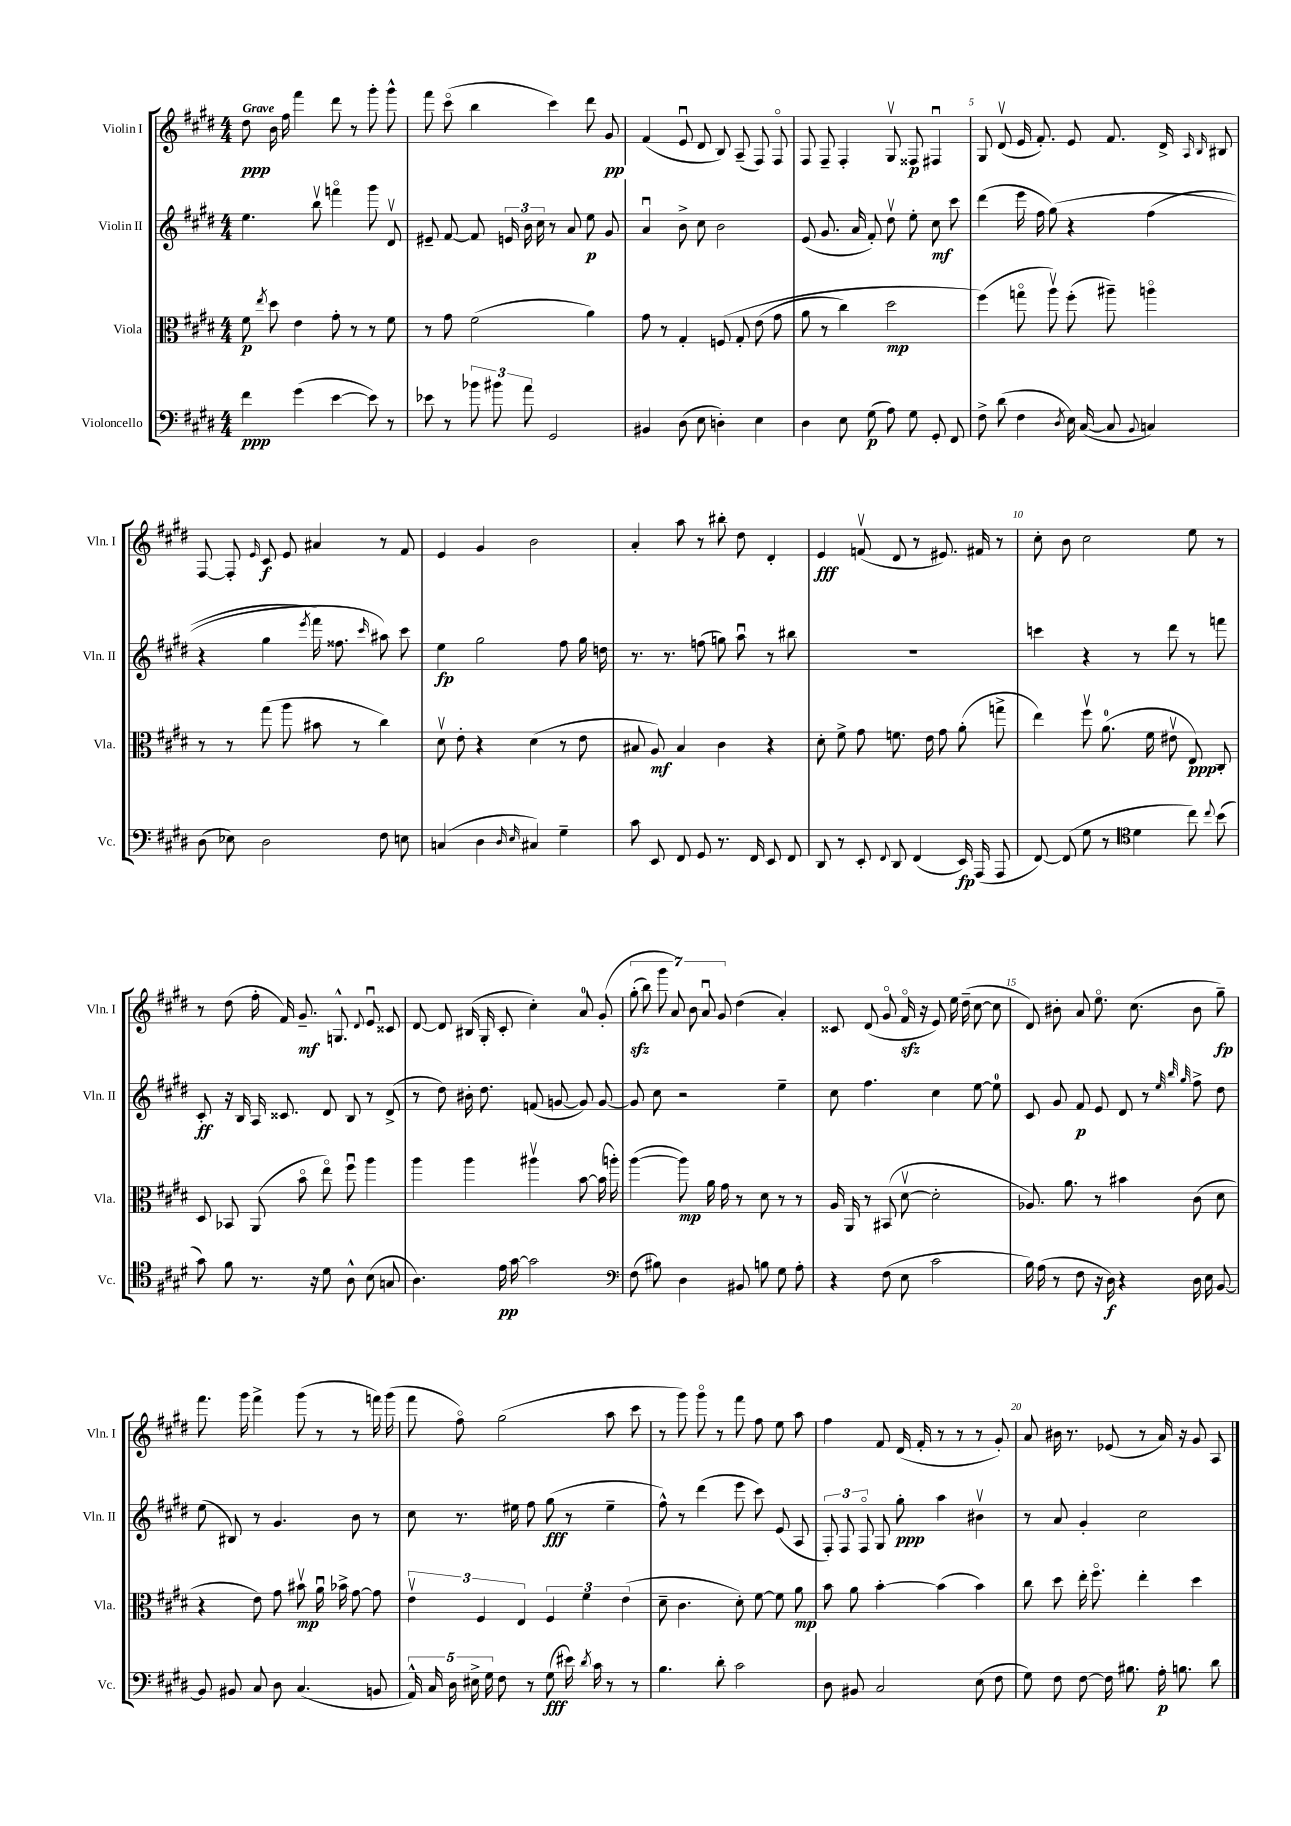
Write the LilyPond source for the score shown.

<<
\new StaffGroup <<
\new Staff = "s0" \with { instrumentName = "Violin I" shortInstrumentName = "Vln. I" } {
    \clef treble \key e \major \numericTimeSignature \time 4/4 \tempo "Grave"
    \autoBeamOff dis''8\ppp b'16 fis''16 fis'''4 dis'''8 r8 gis'''8-. gis'''8-^ |
    fis'''8 cis'''8\flageolet( b''4 cis'''4) dis'''8 gis'8\pp |
    fis'4( e'8\downbow dis'8 b8) a8--( fis8) fis8\flageolet |
    fis8 fis8-- fis4-. gis8\upbow fisis8\p fis4\downbow |
    gis8 dis'8\upbow( e'16 fis'8.-.) e'8 fis'8. dis'16-> \grace { a16 b16 } bis8 |
    fis8~ fis8-. \grace { e'16 } cis'8\f e'8 ais'4 r8 fis'8 |
    e'4 gis'4 b'2 |
    a'4-. a''8 r8 bis''8-. dis''8 dis'4-. |
    e'4\fff f'8\upbow( dis'8 r8 eis'8.) fis'16 r8 |
    cis''8-. b'8 cis''2 e''8 r8 |
    r8 dis''8( fis''16-. fis'16) gis'8.--\mf g8.-^ \appoggiatura { dis'8 } e'8\downbow cisis'8 |
    dis'8~ dis'8 bis16( gis16-. cis'8-. cis''4-.) a'8-0 gis'8-.\( |
    \tuplet 7/4 { gis''8-.\sfz( b''8) gis'''8 a'8\) b'8 a'8\downbow gis'8 } dis''4( a'4-.) |
    cisis'8 dis'8( gis'8\flageolet fis'16\flageolet\sfz r16 e'8) e''16 dis''16--( cis''8~ cis''8 |
    dis'8) bis'8-. a'8 e''8.\flageolet cis''8.( bis'8 gis''8--\fp) |
    fis'''8. gis'''16 fis'''4-> gis'''8( r8 r8 f'''16) gis'''16( |
    fis'''8 fis''8\flageolet) gis''2( a''8 cis'''8 |
    r8 gis'''8) gis'''8\flageolet r8 fis'''8 fis''8 e''8 a''8 |
    fis''4 fis'8 dis'16( fis'16-. r8 r8 r8 gis'8-.) |
    a'8 bis'16 r8. ees'8( r8 a'16) r16 gis'8 a8 \bar "|." |
}
\new Staff = "s1" \with { instrumentName = "Violin II" shortInstrumentName = "Vln. II" } {
    \clef treble \key e \major \numericTimeSignature \time 4/4
    \autoBeamOff e''4. b''8\upbow f'''4\flageolet gis'''8 dis'8\upbow |
    eis'8-- fis'8~ fis'8 \tuplet 3/2 { e'16 b'16 cis''16 } r8 a'8 e''8\p gis'8 |
    a'4\downbow b'8-> cis''8 b'2 |
    e'8( gis'8. a'16 fis'8-.) dis''8\upbow e''8-. cis''8\mf cis'''8 |
    dis'''4( e'''16 fis''16 gis''8)\( r4 fis''4( |
    r4 gis''4 \acciaccatura { e'''8 } fis'''16) fisis''8. \grace { cis'''16 } ais''8\) cis'''8 |
    e''4\fp gis''2 fis''8 gis''16 d''16 |
    r8. r8. f''8( g''8) a''8\downbow r8 bis''8 |
    R1 |
    c'''4 r4 r8 dis'''8 r8 f'''8 |
    cis'8-.\ff r16 b16 a16 cisis'8. dis'8 b8 r8 dis'8->( |
    r8 dis''8) bis'16-. dis''8. f'8( g'8~ g'8) g'8~ |
    g'8 cis''8 r2 e''4-- |
    cis''8 fis''4. cis''4 e''8~ e''8-0 |
    cis'8 gis'8 fis'8\p e'8 dis'8 r8 \grace { e''32 b''32 gis''32 } fis''8-> dis''8 |
    e''8( bis8) r8 gis'4. b'8 r8 |
    cis''8 r8. eis''16 fis''8 gis''8\fff( r8 eis''4-- |
    fis''8-^) r8 dis'''4( e'''8 cis'''8) e'8( a8 |
    \tuplet 3/2 { fis8-.) fis8 fis8\flageolet } gis8 gis''8-.\ppp a''4 bis'4\upbow |
    r8 a'8 gis'4-. cis''2 \bar "|." |
}
\new Staff = "s2" \with { instrumentName = "Viola" shortInstrumentName = "Vla." } {
    \clef alto \key e \major \numericTimeSignature \time 4/4
    \autoBeamOff fis'8\p \acciaccatura { e''8 } dis''8 e'4 gis'8-. r8 r8 fis'8 |
    r8 gis'8 fis'2( a'4) |
    gis'8 r8 gis4-. f8\( gis8-. e'8( gis'8 |
    a'8 r8 cis''4) dis''2\mp |
    fis''4(\) g''8\flageolet a''8\upbow) fis''8-.( ais''8--) a''4\flageolet |
    r8 r8 gis''8( a''8 bis'8 r8 cis''4) |
    dis'8\upbow e'8-. r4 dis'4( r8 e'8 |
    bis8 a8\mf) bis4 cis'4 r4 |
    dis'8-. fis'8-> gis'8 f'8. e'16 gis'8 a'8-.( g''8-> |
    e''4) fis''8\upbow a'8.-0( fis'16 eis'8\upbow e8\ppp) cis8-. |
    dis8 bes,8 a,8( b'8\flageolet e''8\flageolet) fis''8\downbow a''4 |
    a''4 a''4 ais''4\upbow b'8~ b'16( a''16-.) |
    a''4~( a''8\mp) a'16 gis'16 r8 dis'8 r8 r8 |
    a16 a,16 r8 bis,8( dis'8~\upbow dis'2-. |
    aes8.) a'8. r8 bis'4 cis'8( dis'8 |
    r4 e'8) gis'8 bis'8\upbow\mp a'16\downbow bes'16-> gis'8~ gis'8 |
    \tuplet 3/2 { e'4\upbow fis4 e4 } \tuplet 3/2 { fis4 fis'4 e'4( } |
    dis'8-- cis'4. dis'8-.) fis'8~ fis'8 a'8\mp |
    b'8 a'8 b'4~-. b'4( b'4) |
    cis''8 dis''8 e''16-. fis''8.\flageolet e''4-. dis''4 \bar "|." |
}
\new Staff = "s3" \with { instrumentName = "Violoncello" shortInstrumentName = "Vc." } {
    \clef bass \key e \major \numericTimeSignature \time 4/4
    \autoBeamOff fis'4\ppp gis'4( e'4~ e'8) r8 |
    ees'8 r8 \tuplet 3/2 { bes'8 bis'8 a'8 } gis,2 |
    bis,4 dis8( e8 d4-.) e4 |
    dis4 e8 gis8\p( a8) gis8 gis,8-. fis,8 |
    fis8-> dis'8( fis4 \acciaccatura { dis8 } e16) cis16~( cis8 \appoggiatura { b,8 } c4) |
    dis8( ees8) dis2 fis8 e8 |
    c4( dis4 \grace { dis16 e16 } cis4) gis4-- |
    cis'8 e,8 fis,8 gis,8 r8. fis,16 e,8 fis,8 |
    dis,8 r8 e,8-. \appoggiatura { fis,8 } dis,8 fis,4( e,16\fp) a,,16( a,,8 |
    fis,8~) fis,8( gis8 r8 \clef tenor dis'4 cis''8) \appoggiatura { cis''8 } b'8( |
    gis'8) fis'8 r8. r16 dis'8 a8-^ b8( g8 |
    a4.) e'16\pp gis'16~ gis'2 |
    \clef bass fis8( bis8) dis4 bis,8 b8 gis8 a8-. |
    r4 fis8( e8 cis'2 |
    b16) a16( r8 fis8 r16 dis16\f) r4 dis16 e16 b,8~ |
    b,8 bis,8 cis8 dis8 cis4.( b,8 |
    \tuplet 5/4 { a,16-^) cis16 dis16 eis16-> gis16 } fis8 r8 gis8\fff( eis'16) \acciaccatura { dis'8 } cis'16 r8 r8 |
    b4. dis'8-. cis'2 |
    dis8 bis,8 cis2 e8( fis8 |
    gis8) fis8 fis8~ fis16 bis8. a16-.\p b8. dis'8 \bar "|." |
}
>>
>>
\layout { \context { \Score \override BarNumber.break-visibility = ##(#f #t #t) barNumberVisibility = #(every-nth-bar-number-visible 5) } }
